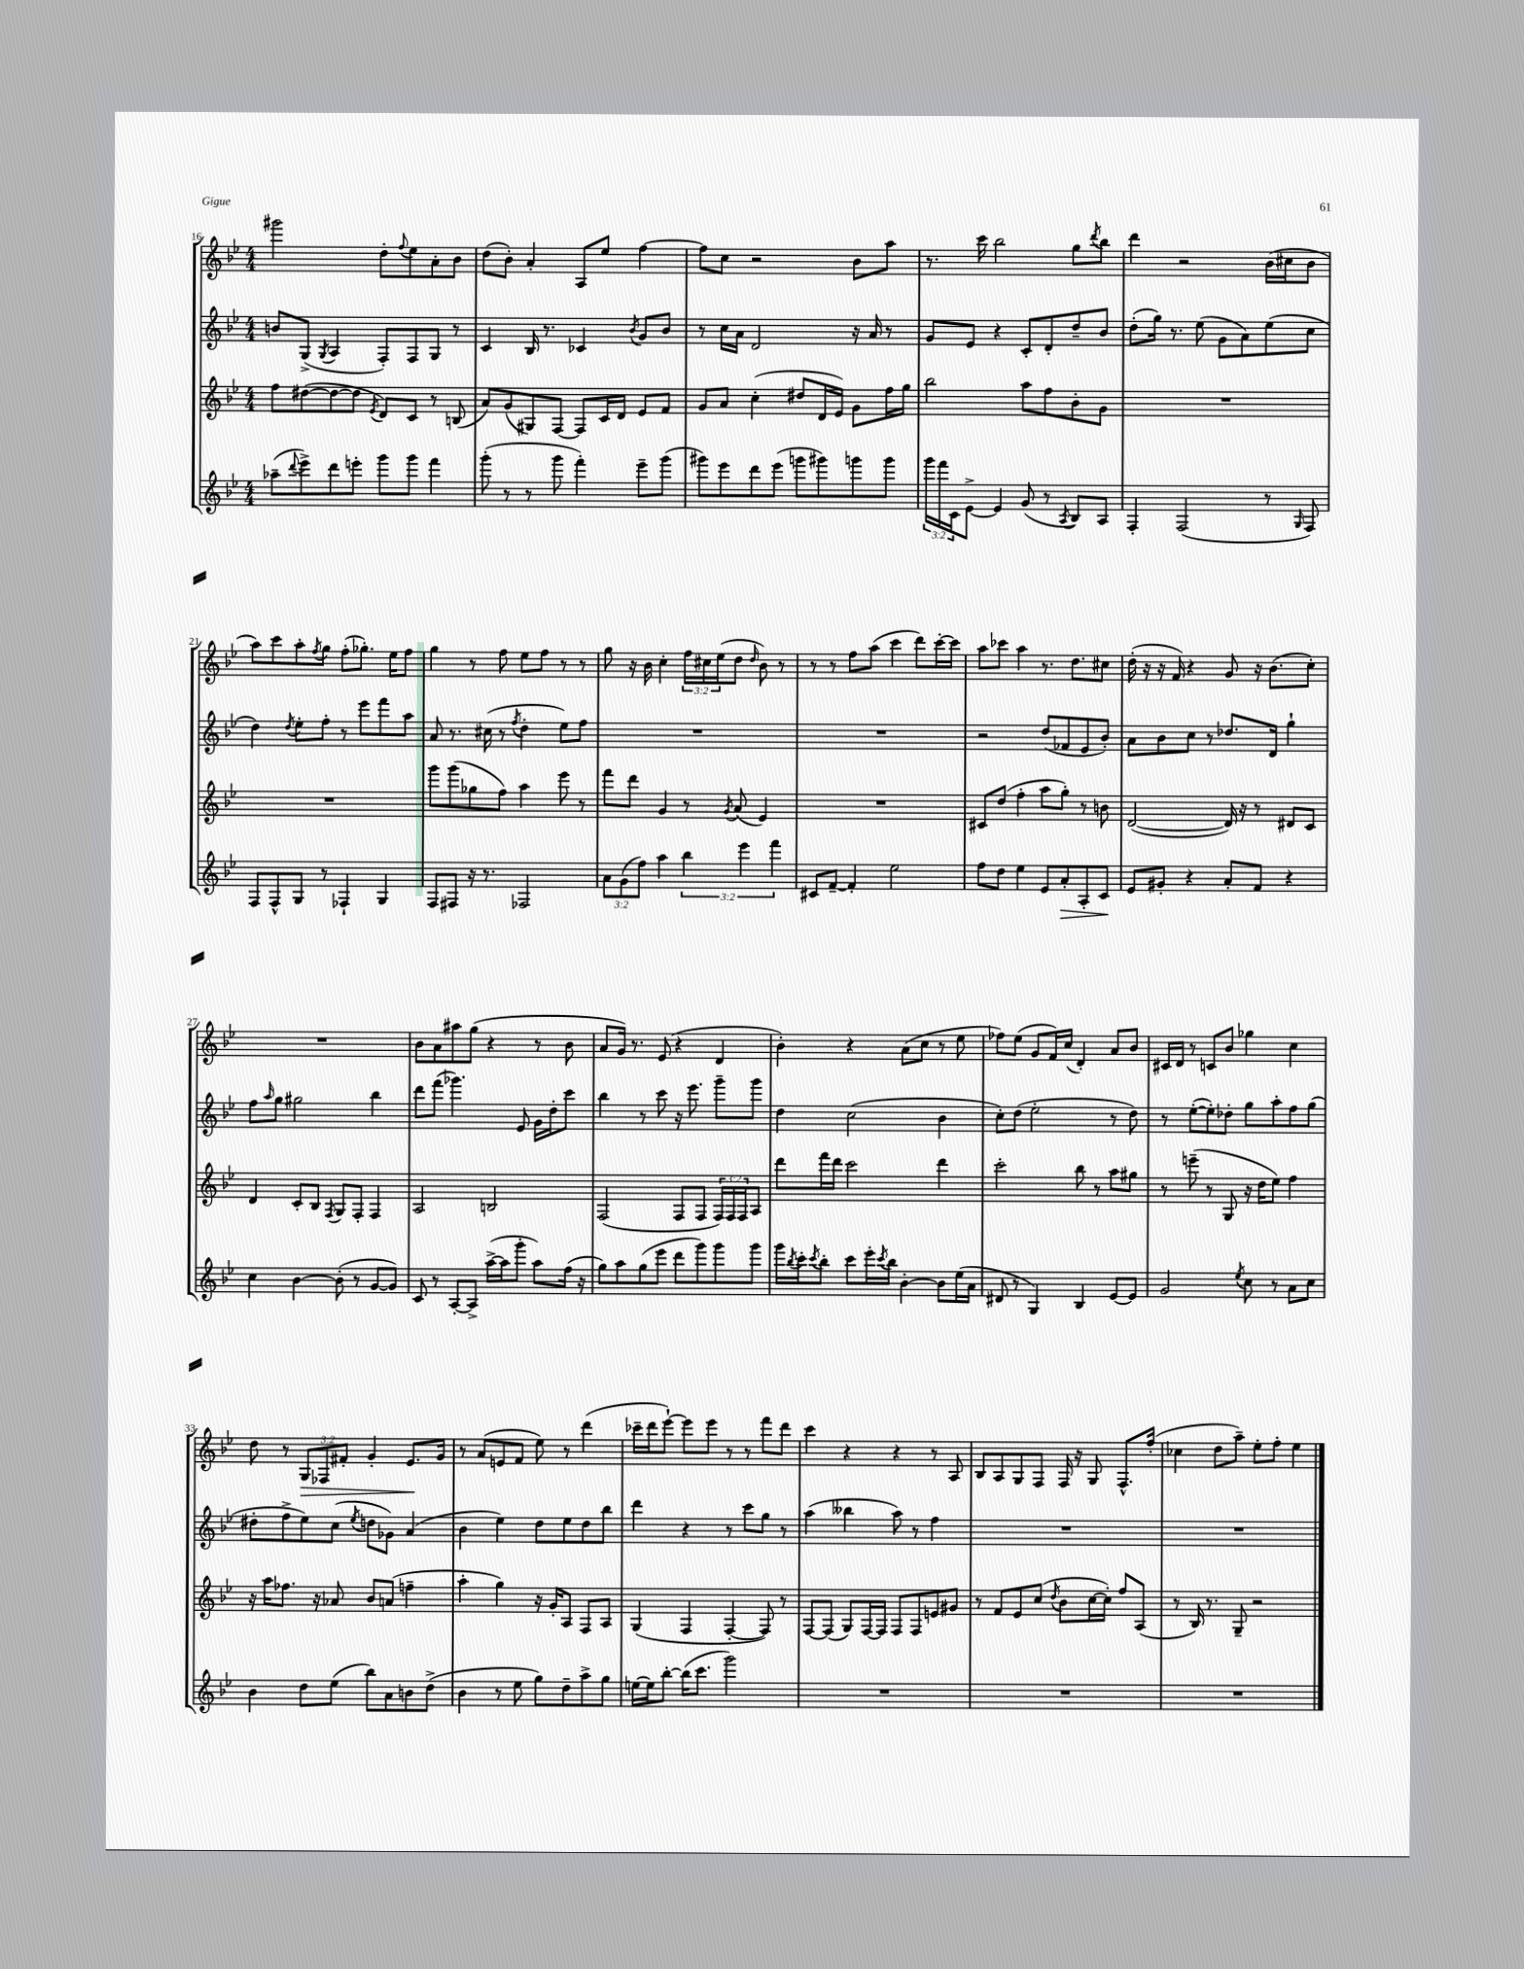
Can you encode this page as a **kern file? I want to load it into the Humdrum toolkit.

**kern	**dynam	**kern	**kern	**kern	**dynam
*part4	*part4	*part3	*part2	*part1	*part1
*staff4	*staff4	*staff3	*staff2	*staff1	*staff1
*clefG2	*	*clefG2	*clefG2	*clefG2	*
*k[b-e-]	*	*k[b-e-]	*k[b-e-]	*k[b-e-]	*
*M4/4	*	*M4/4	*M4/4	*M4/4	*
=16	=16	=16	=16	=16	=16
(8aa-X~\L	.	8ff\L	8bn/L	2ggg#X\	.
8qqddd/	.	.	.	.	.
8eee-^\)	.	([8dd#X\	(8G^/J	.	.
.	.	.	8qG/	.	.
8ddd\	.	8dd#\_	4A/	.	.
8eeen'\J	.	8dd#\J]	.	.	.
.	.	8qe-/	.	.	.
8ggg\L	.	8d/L)	8F'/L)	8dd'\L	.
.	.	.	.	8qqff/	.
8ggg\J	.	8c/J	8F/	8ee-\	.
4fff\	.	8r	8G/J	8a'\	.
.	.	(8Bn/	8r	8b-\J	.
=17	=17	=17	=17	=17	=17
(8ggg'\	.	8a/L)	4c/	(8dd\L	.
8r	.	(8g/	.	8b-'\J)	.
8r	.	8G#X/)	16B-/	4a'/	.
.	.	.	8.r	.	.
8ggg\	.	[8F/J	.	.	.
4fff'\)	.	8F/L]	4c-X/	8A/L	.
.	.	16c/L	.	8ee-/J	.
.	.	16d/JJ	.	.	.
.	.	.	8qb-/	.	.
8eee-~\L	.	8e-/L	8g/L	[4ff\	.
(8ggg\J	.	8f/J	8b-/J	.	.
=18	=18	=18	=18	=18	=18
8ggg#X\L)	.	8g/L	8r	8ff\L]	.
8eee-\	.	8a/J	16cc\LL	8cc\J	.
.	.	.	16a\JJ	.	.
8ddd\	.	(4cc'\	2d/	2r	.
(8eee-\J	.	.	.	.	.
8gggn\L	.	8dd#X/L	.	.	.
8ggg#X\)	.	16d/L	.	.	.
.	.	16e-/JJ)	.	.	.
8gggn\	.	8g\L	16r	8b-\L	.
.	.	.	16a/	.	.
8ggg\J	.	16ff\L	8r	8aa\J	.
.	.	16gg\JJ	.	.	.
=19	=19	=19	=19	=19	=19
24ggg\LL	.	2bb-\	8g/L	8.r	.
24fff\	.	.	.	.	.
24c\J	.	.	.	.	.
[8e-^\J	.	.	8e-/J	.	.
.	.	.	.	16ccc\	.
4e-/]	.	.	4r	2bb-\	.
(8g/	.	8aa\L	8c'/L	.	.
8r	.	8ff\	8d'/	.	.
8qA/	.	.	.	.	.
8B-/L)	.	8b-'\	8dd~/	8gg\L	.
.	.	.	.	8qddd/	.
8A/J	.	8g\J	8b-/J	8bb-\J	.
=20	=20	=20	=20	=20	=20
4F'/	.	1r	(8dd'\L	4ddd\	.
.	.	.	16gg\Jk)	.	.
.	.	.	8.r	.	.
(2F/	.	.	.	2r	.
.	.	.	(8ee-\	.	.
.	.	.	8g\L	.	.
.	.	.	8a\)	.	.
8r	.	.	(8ee-\	(16b-\LL	.
.	.	.	.	16cc#X\J	.
16qqG/	.	.	.	.	.
8F/)	.	.	8cc\J	8b-\J	.
!!LO:LB:g=z
=21	=21	=21	=21	=21	=21
8F/L	.	1r	4dd\)	8aa\L)	.
8F^^/	.	.	.	8ccc\	.
.	.	.	8qdd/	.	.
8G/J	.	.	8ee-'\L	8aa'\	.
.	.	.	.	8qff/	.
8r	.	.	8ff'\J	8gg\J	.
4F-X`/	.	.	8r	(8ff'\L	.
.	.	.	8eee-\L	8.gg-X'\J)	.
4G/	.	.	8fff\	.	.
.	.	.	.	16ee-\KL	.
.	.	.	8aa\J	8ff\J	.
=22	=22	=22	=22	=22	=22
8F/L	.	8ggg\L	8a/	4gg\	.
8F#X/J	.	(8ggg\	8.r	.	.
16r	.	8gg-X\	.	8r	.
8.r	.	.	(16cc#X\	.	.
.	.	8ff\J)	8r	8ff\	.
.	.	.	8qff/	.	.
2F-X/	.	4aa\	4dd'\	8ee-\L	.
.	.	.	.	8ff\J	.
.	.	8eee-\	8ee-\L)	8r	.
.	.	8r	8ff\J	8r	.
=23	=23	=23	=23	=23	=23
12a\L	.	8fff\L	1r	8gg\	.
(12g\	.	.	.	.	.
.	.	8ddd\J	.	16r	.
12ff\J)	.	.	.	.	.
.	.	.	.	16b-\	.
4aa\	.	4g/	.	4cc'\	.
6bb-\	.	8r	.	24ff\LL	.
.	.	.	.	24cc#X\	.
.	.	.	.	(24ee-\J	.
.	.	8qg/	.	.	.
.	.	(8a/	.	8dd\J	.
6eee-\	.	.	.	.	.
.	.	.	.	16qqdd/	.
.	.	4e-/)	.	8b-\)	.
6fff\	.	.	.	.	.
.	.	.	.	8r	.
=24	=24	=24	=24	=24	=24
8c#X/L	.	1r	1r	8r	.
[8f~/J	.	.	.	8r	.
4f'/]	.	.	.	8ff\L	.
.	.	.	.	(8aa\J	.
2ee-\	.	.	.	4ccc\	.
.	.	.	.	8ddd\L)	.
.	.	.	.	[16ccc'\L	.
.	.	.	.	16ccc\JJ]	.
=25	=25	=25	=25	=25	=25
8ff\L	.	8c#X/L	2r	8aa\L	.
8dd\J	.	(8dd/J	.	8ccc-X\J	.
4ee-\	.	4ff'\	.	4aa\	.
8e-/L	.	8aa\L	(8dd/L	8.r	.
!	!LO:HP:b	!	!	!	!
8a'/	>	8gg'\J)	8f-X/	.	.
.	.	.	.	8.dd\L	.
8A'/	.	8r	8e-/	.	.
8c/J	.	8bn\	8b-'/J)	8cc#X\J	.
.	]	.	.	.	.
=26	=26	=26	=26	=26	=26
8e-/L	.	([2d/	8a\L	(16dd'\	.
.	.	.	.	16r	.
8g#X'/J	.	.	8b-\	16r	.
.	.	.	.	16f/)	.
4r	.	.	8cc\J	4r	.
.	.	.	8r	.	.
8a'/L	.	16d/])	8.dd-X/L	8g/	.
.	.	16r	.	.	.
8f/J	.	8r	.	16r	.
.	.	.	16d/Jk	(8.b-\L	.
4r	.	8d#X/L	4gg`\	.	.
.	.	8c/J	.	8cc'\J)	.
!!LO:LB:g=z
=27	=27	=27	=27	=27	=27
4cc\	.	4d/	8ff\L	1r	.
.	.	.	16qqaa/	.	.
.	.	.	8gg\J	.	.
[4b-\	.	8c'/L	2gg#X\	.	.
.	.	8B-/J	.	.	.
.	.	8qF/	.	.	.
(8b-'\]	.	8G/L	.	.	.
8r	.	8F'/J	.	.	.
[8g/L	.	4F/	4bb-\	.	.
8g/J])	.	.	.	.	.
=28	=28	=28	=28	=28	=28
8c/	.	2A/	8ddd\L	8b-\L	.
8r	.	.	(8fff\J	8a\	.
[8A'/L	.	.	4.ggg-X\)	8aa#X\	.
8A^/J]	.	.	.	(8gg\J	.
([16aa^\LL	.	2Bn/	.	4r	.
16aa\J]	.	.	.	.	.
8ggg'\J	.	.	8e-/	.	.
8aa\L)	.	.	16g\LL	8r	.
.	.	.	16dd'\J	.	.
(16ff\Jk	.	.	8ccc\J	8b-\	.
16r	.	.	.	.	.
=29	=29	=29	=29	=29	=29
8gg\L)	.	(2F/	4bb-\	8a/L	.
8aa\	.	.	.	16g/Jk)	.
.	.	.	.	8.r	.
(8gg\	.	.	8r	.	.
8eee-\J	.	.	8ccc\	(8e-/	.
8ddd\L	.	8F/L	16r	4r	.
.	.	.	8.eee-\	.	.
8ggg\)	.	8F/J	.	.	.
8ggg\	.	24F/LL)	8ggg~\L	4d/	.
.	.	24F/	.	.	.
.	.	24F/J	.	.	.
8ggg\J	.	8A/J	8ggg\J	.	.
=30	=30	=30	=30	=30	=30
16ggg\LL	.	8ddd\L	4dd\	4b-'\)	.
8qbb-/	.	.	.	.	.
16ccc'\J	.	.	.	.	.
8qccc/	.	.	.	.	.
8bb-'\J	.	16fff\L	.	.	.
.	.	16ddd\JJ	.	.	.
8ccc\L	.	2ccc\	(2cc\	4r	.
16eee-'\L	.	.	.	.	.
8qccc/	.	.	.	.	.
16bb-\JJ	.	.	.	.	.
[4b-'\	.	.	.	(8a\L	.
.	.	.	.	8cc\J	.
8b-\L]	.	4ddd\	4b-\	8r	.
(16ee-\L	.	.	.	8ee-\	.
16a\JJ	.	.	.	.	.
=31	=31	=31	=31	=31	=31
8d#X/	.	2ccc'\	8cc'\L)	8ff-X\L)	.
8r	.	.	(8dd\J	(8ee-\J	.
4G/)	.	.	2ee-'\	8g/L	.
.	.	.	.	16f/L)	.
.	.	.	.	(16cc/JJ	.
4B-/	.	8bb-\	.	4d'/)	.
.	.	8r	.	.	.
[8e-/L	.	8aa\L	8r	8a/L	.
8e-/J]	.	8gg#X\J	8dd\)	8b-/J	.
=32	=32	=32	=32	=32	=32
2g/	.	8r	8r	16c#X/LL	.
.	.	.	.	16d/JJ	.
.	.	(8eeen~\	([8ee-'\L	8r	.
.	.	8r	8ee-'\])	8cn/L	.
.	.	8G/	8dd-X'\J	8b-/J	.
8qee-/	.	.	.	.	.
8cc\	.	16r	8gg\L	4gg-X\	.
.	.	16dd\KL	.	.	.
8r	.	8ee-\J)	8aa'\	.	.
8a\L	.	4ff\	8ff\	4cc\	.
8cc\J	.	.	(8gg\J	.	.
!!LO:LB:g=z
=33	=33	=33	=33	=33	=33
4b-\	.	16r	8dd#X'\L	8dd\	.
.	.	16aa\KL	.	.	.
.	.	8.ff-X\J	8ff^\	8r	.
!	!	!	!	!	!LO:HP:b
8dd\L	.	.	8ee-\)	12G/L	>
.	.	16r	.	.	.
.	.	.	.	12F-X/	.
(8ee-\J	.	8a-X/	(8cc\J	.	.
.	.	.	.	12f#X'/J	.
.	.	.	8qee-/	.	.
8bb-\L)	.	8b-/L	8ddn\L	4g'/	.
8a\	.	(8an/J	8g-X\J)	.	.
8bn\	.	4ffn~\	(4a/	8.e-/L	.
(8dd^\J	.	.	.	.	.
.	.	.	.	16g/Jk	]
=34	=34	=34	=34	=34	=34
4b-\	.	4aa'\	4b-\	8r	.
.	.	.	.	(8a/L	.
8r	.	4gg\)	4ee-\)	8en/	.
8ee-\	.	.	.	8f/J	.
8gg\L)	.	16r	8dd\L	8ee-\)	.
.	.	16g'/KL	.	.	.
8dd~\	.	8A/J	8ee-\	8r	.
8aa^\	.	8F/L	8dd\	(4ddd\	.
8gg\J	.	8A/J	8bb-\J	.	.
=35	=35	=35	=35	=35	=35
[16een\LL	.	(4G/	4ddd\	16ccc-X~\LL	.
16ee\J]	.	.	.	16ddd\J	.
[8bb-'\J	.	.	.	[8eee-`\J)	.
(16bb-\KL]	.	4F/	4r	8eee-\L]	.
8.ccc\J	.	.	.	.	.
.	.	.	.	8eee-\J	.
2ggg\)	.	[4F'/	8r	8r	.
.	.	.	8ccc\L	8r	.
.	.	8F/])	8gg\J	8fff\L	.
.	.	8r	8r	8ddd\J	.
=36	=36	=36	=36	=36	=36
1r	.	[8F/L	(4aa\	4ccc\	.
.	.	(8F/J]	.	.	.
.	.	8G/L)	4bb--X\	4r	.
.	.	[16F/L	.	.	.
.	.	16F/JJ]	.	.	.
.	.	8F/L	8aa\)	4r	.
.	.	8F/	8r	.	.
.	.	8en/	4ff\	8r	.
.	.	8g#X/J	.	8A/	.
=37	=37	=37	=37	=37	=37
1r	.	8r	1r	8B-/L	.
.	.	8f/L	.	8A/	.
.	.	8e-/	.	8G/	.
.	.	(8cc/J	.	8F/J	.
.	.	8qdd/	.	.	.
.	.	8b-\L	.	16F/	.
.	.	.	.	16r	.
.	.	[16cc\L	.	8G/	.
.	.	16cc'\JJ])	.	.	.
.	.	8ff/L	.	8.F^^/L	.
.	.	(8A/J	.	.	.
.	.	.	.	(16ff'/Jk	.
=38	=38	=38	=38	=38	=38
1r	.	8r	1r	4cc-X\	.
.	.	16B-/)	.	.	.
.	.	8.r	.	.	.
.	.	.	.	8dd\L	.
.	.	8G~/	.	8aa~\J)	.
.	.	2r	.	8ee-'\L	.
.	.	.	.	8ff'\J	.
.	.	.	.	4ee-\	.
==	==	==	==	==	==
*-	*-	*-	*-	*-	*-
